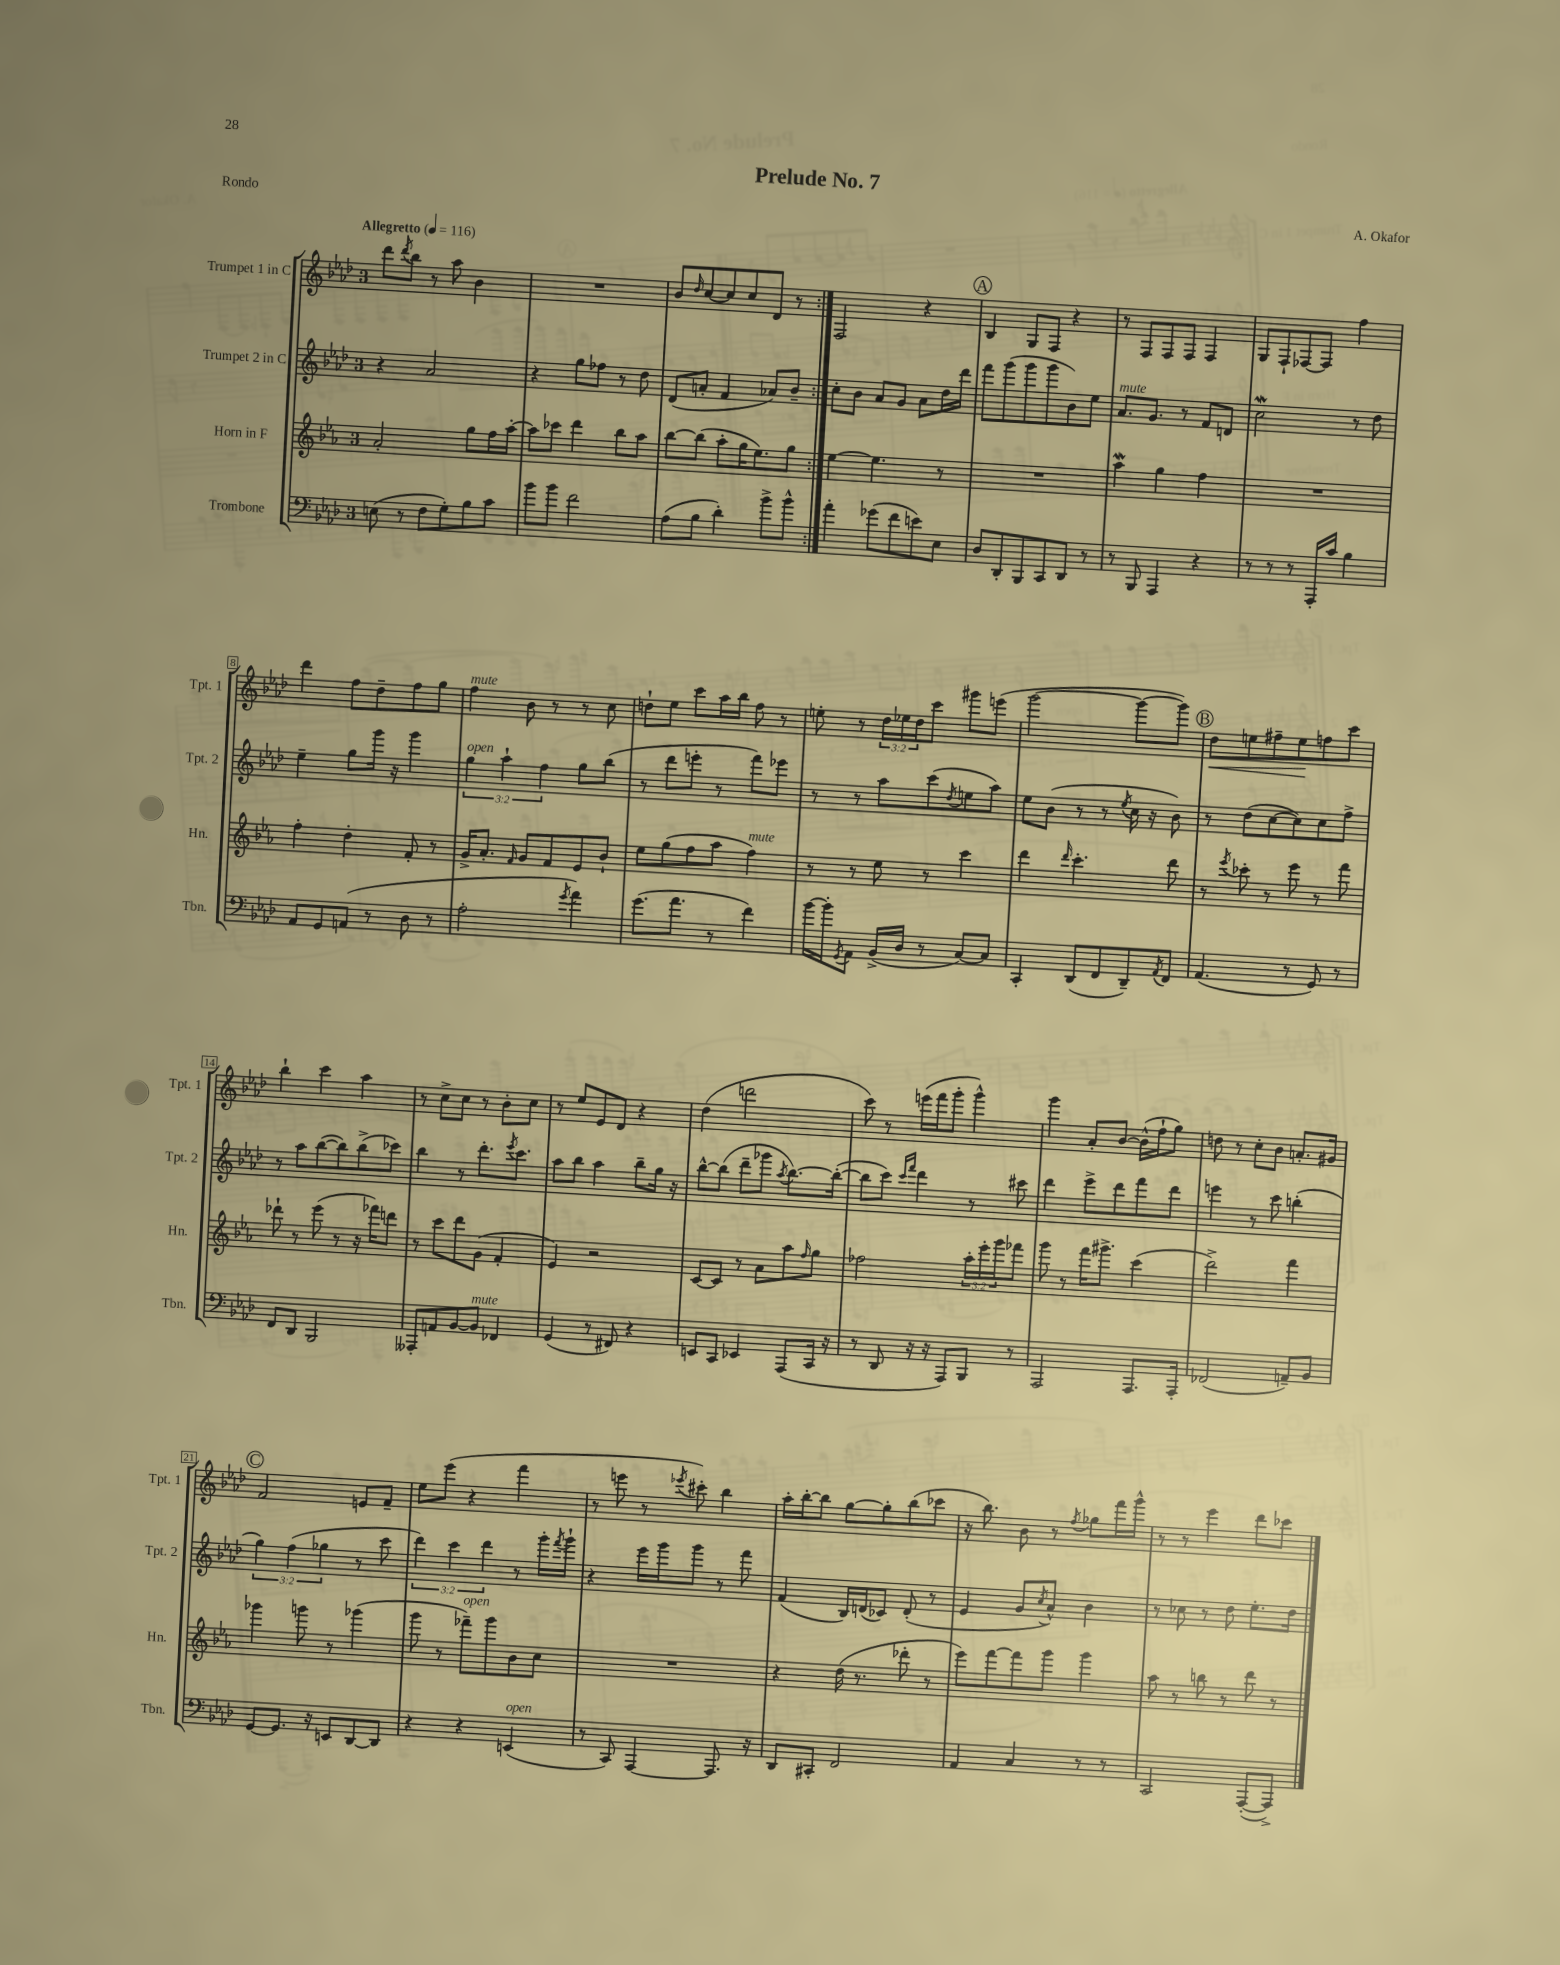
\header { title = "Prelude No. 7" composer = "A. Okafor" piece = "Rondo" }
<<
\new StaffGroup <<
\new Staff = "s0" \with { instrumentName = "Trumpet 1 in C" shortInstrumentName = "Tpt. 1" } {
    \clef treble \key aes \major \once \override Staff.TimeSignature.style = #'single-digit \time 3/4 \override Staff.TupletNumber.text = #tuplet-number::calc-fraction-text \tempo "Allegretto" 4 = 116
    \repeat volta 2 { des'''8 \acciaccatura { des'''8 } bes''8 r8 aes''8 bes'4 |
    R2. |
    bes'8 \grace { des''16 } c''8~ c''8 c''8 des'8 r8 | }
    f2 r4 |
    \mark \markup { \circle "A" } bes4 g8 f8 r4 |
    r8 f8 f8 f8 f4 |
    g8 f8-! fes8~ fes8 f''4 |
    des'''4 f''8 des''8-- f''8 g''8 |
    f''4^\markup { \italic "mute" } bes'8 r8 r8 c''8 |
    d''8-! ees''8 c'''8 aes''16 bes''16 f''8 r8 |
    e''8-. r8 \tuplet 3/2 { des''16 ees''16 des''16 } c'''8 gis'''8 e'''8( |
    g'''2~ g'''8~ g'''8) |
    \mark \markup { \circle "B" } des''8\< e''8 fis''8-- e''8\! f''8 c'''8 |
    bes''4-! c'''4 aes''4 |
    r8 c''8-> c''8 r8 bes'8-. c''8 |
    r8 ees''8 ees'8 des'8 r4 |
    des''4( d'''2 |
    c'''8) r8 e'''16( f'''16 g'''8-. g'''4-^) |
    g'''4 aes'8-. bes'8~ bes'16-^( f''16-! g''8) |
    d''8 r8 c''8-. bes'8 a'8.-. gis'16 |
    \mark \markup { \circle "C" } f'2 e'8 f'8-- |
    ees''8 ees'''8( r4 f'''4 |
    r8 e'''8 r8 \acciaccatura { ees'''8 } cis'''8-.) bes''4 |
    aes''16-. bes''16~-. bes''8 g''8~ g''8-. bes''8( ces'''8 |
    r16 bes''8.) bes'8 r8 \acciaccatura { f''8 } ges''8 f'''16 g'''16-^ |
    r8 r8 ees'''4 des'''8 ces'''8 \bar "|." |
}
\new Staff = "s1" \with { instrumentName = "Trumpet 2 in C" shortInstrumentName = "Tpt. 2" } {
    \clef treble \key aes \major \once \override Staff.TimeSignature.style = #'single-digit \time 3/4 \override Staff.TupletNumber.text = #tuplet-number::calc-fraction-text
    \repeat volta 2 { r4 aes'2 |
    r4 g''8 fes''8 r8 des''8 |
    des'8( a'8-. f'4 aes'8) bes'8-- | }
    c''8-. bes'8 aes'8 g'8 aes'8 des''16 des'''16 |
    \mark \markup { \circle "A" } f'''8 g'''8( g'''8 g'''8 bes'8) ees''8 |
    aes'8.^\markup { \italic "mute" } g'8. r8 f'8 d'8 |
    c''2\mordent r8 des''8 |
    ees''4-- g''8 g'''16 r16 g'''4 |
    \tuplet 3/2 { g''4^\markup { \italic "open" } aes''4-! f''4 } g''8 bes''8( |
    r8 des'''8 e'''8-. r8 f'''8) ees'''8 |
    r8 r8 aes''8 c'''8( \acciaccatura { des''8 } e''8 aes''8) |
    ees''8 bes'8( r8 r8 \acciaccatura { ees''8 } c''16 r16 bes'8) |
    \mark \markup { \circle "B" } r8 des''8( c''8~ c''8) c''8 f''8-> |
    r8 aes''8 bes''8~( bes''8) bes''8->( ces'''8) |
    bes''4 r8 des'''8.-. \acciaccatura { ees'''8 } c'''8. |
    aes''8 bes''8 aes''4 bes''8-- g''16 r16 |
    bes''8~-^ bes''8( des'''8-- ges'''8 \acciaccatura { aes''8 } bes''8.~) bes''16~-.( |
    bes''8 c'''8) \grace { c'''16 f'''16 } des'''4 r8 cis'''8 |
    des'''4 ees'''8-> des'''8 f'''8 des'''8 |
    e'''4 r8 c'''8 b''4-.( |
    \mark \markup { \circle "C" } \tuplet 3/2 { g''4) f''4( ges''4 } r8 c'''8 |
    \tuplet 3/2 { des'''4) c'''4 des'''4 } r8 g'''16-. \acciaccatura { f'''8 } g'''16-! |
    r4 ees'''16 g'''16 g'''8 r8 f'''8 |
    f'4( bes16) d'16( ces'8) d'8-.( r8 |
    ees'4 g'8 \acciaccatura { c''8 } aes'8-^) bes'4 |
    r8 ces''8 r8 des''8 ees''8.-. des''16 \bar "|." |
}
\new Staff = "s2" \with { instrumentName = "Horn in F" shortInstrumentName = "Hn." } {
    \clef treble \key ees \major \once \override Staff.TimeSignature.style = #'single-digit \time 3/4 \override Staff.TupletNumber.text = #tuplet-number::calc-fraction-text
    \repeat volta 2 { aes'2-. g''8 f''16 aes''16~-. |
    aes''8 ces'''8 d'''4 bes''8 aes''8 |
    bes''8~ bes''8( aes''8-. g''16 ees''8.) g''8 | }
    ees''4~ ees''4. r8 |
    \mark \markup { \circle "A" } R2. |
    aes''4\mordent g''4 f''4 |
    R2. |
    f''4-. d''4-. f'8-. r8 |
    g'16-> aes'8.-. \grace { f'16 } g'8 f'8 ees'8 bes'8-! |
    ees''8 g''8( f''8 aes''8 f''4^\markup { \italic "mute" }) |
    r8 r8 ees''8 r8 c'''4 |
    d'''4 \grace { d'''16 } c'''4.-. d'''8 |
    \mark \markup { \circle "B" } r8 \acciaccatura { ees'''8 } ces'''8-. r8 ees'''8 r8 f'''8 |
    des'''8-! r8 ees'''8( r8 r16 fes'''16) d'''8 |
    r8 c'''8 d'''8 g'8( f'4-. |
    ees'4) r2 |
    c'8~ c'8 r8 aes'8 aes''8 \grace { f''16 } g''8 |
    fes''2 \tuplet 3/2 { aes''16-. ees'''16-. g'''16 } fes'''8 |
    g'''8 r8 f'''16 gis'''8.-> c'''4( |
    d'''2->) f'''4 |
    \mark \markup { \circle "C" } ges'''4 g'''8 r8 ges'''4( |
    g'''8 r8 fes'''8--^\markup { \italic "open" }) g'''8 bes'8 c''8 |
    R2. |
    r4 d''16( r8. des'''8-. r8 |
    ees'''8) f'''8~ f'''8 g'''8 g'''4 |
    aes''8 r8 b''8 r8 d'''8 r8 \bar "|." |
}
\new Staff = "s3" \with { instrumentName = "Trombone" shortInstrumentName = "Tbn." } {
    \clef bass \key aes \major \once \override Staff.TimeSignature.style = #'single-digit \time 3/4
    \repeat volta 2 { e8( r8 f8 g8-.) bes8 c'8 |
    bes'8 bes'8 f'2 |
    aes8( bes8 des'4-.) bes'8-> bes'8-^ | }
    aes'4-. ges'8( f'8 e'8) ees8 |
    \mark \markup { \circle "A" } des8 des,8-. bes,,8 c,8 des,8 r8 |
    r8 bes,,8 aes,,4 r4 |
    r8 r8 r8 aes,,16-. c'16 bes4 |
    aes,8 g,8 a,8( r8 des8 r8 |
    aes2-. \acciaccatura { g'8 } aes'4) |
    g'8.( aes'8. r8 f'4) |
    bes'16~ bes'16-. \acciaccatura { g,8 } aes,8 bes,16->( des16 r8 c8~) c8 |
    c,4-. des,8( f,8 des,8--) \acciaccatura { aes,8 } f,8 |
    \mark \markup { \circle "B" } aes,4.( r8 g,8) r8 |
    f,8 des,8 bes,,2 |
    aeses,,8-. a,8 bes,8~ bes,8^\markup { \italic "mute" } fes,4 |
    g,4( r8 fis,8) r4 |
    e,8 c,8 ees,4 aes,,8( c,16 r16 |
    r8 des,8 r16 r16 aes,,8) bes,,8 r8 |
    aes,,2 aes,,8. aes,,16-. |
    fes,2( a,8--) bes,8 |
    \mark \markup { \circle "C" } g,8~ g,8. r16 e,8 des,8~ des,8 |
    r4 r4 e,4^\markup { \italic "open" }( |
    r8 c,8) aes,,4~ aes,,8. r16 |
    des,8 cis,8-. f,2 |
    aes,4 c4 r8 r8 |
    c,2 aes,,8~-.( aes,,8->) \bar "|." |
}
>>
>>
\layout { \context { \Score \override BarNumber.stencil = #(make-stencil-boxer 0.1 0.3 ly:text-interface::print) } }
